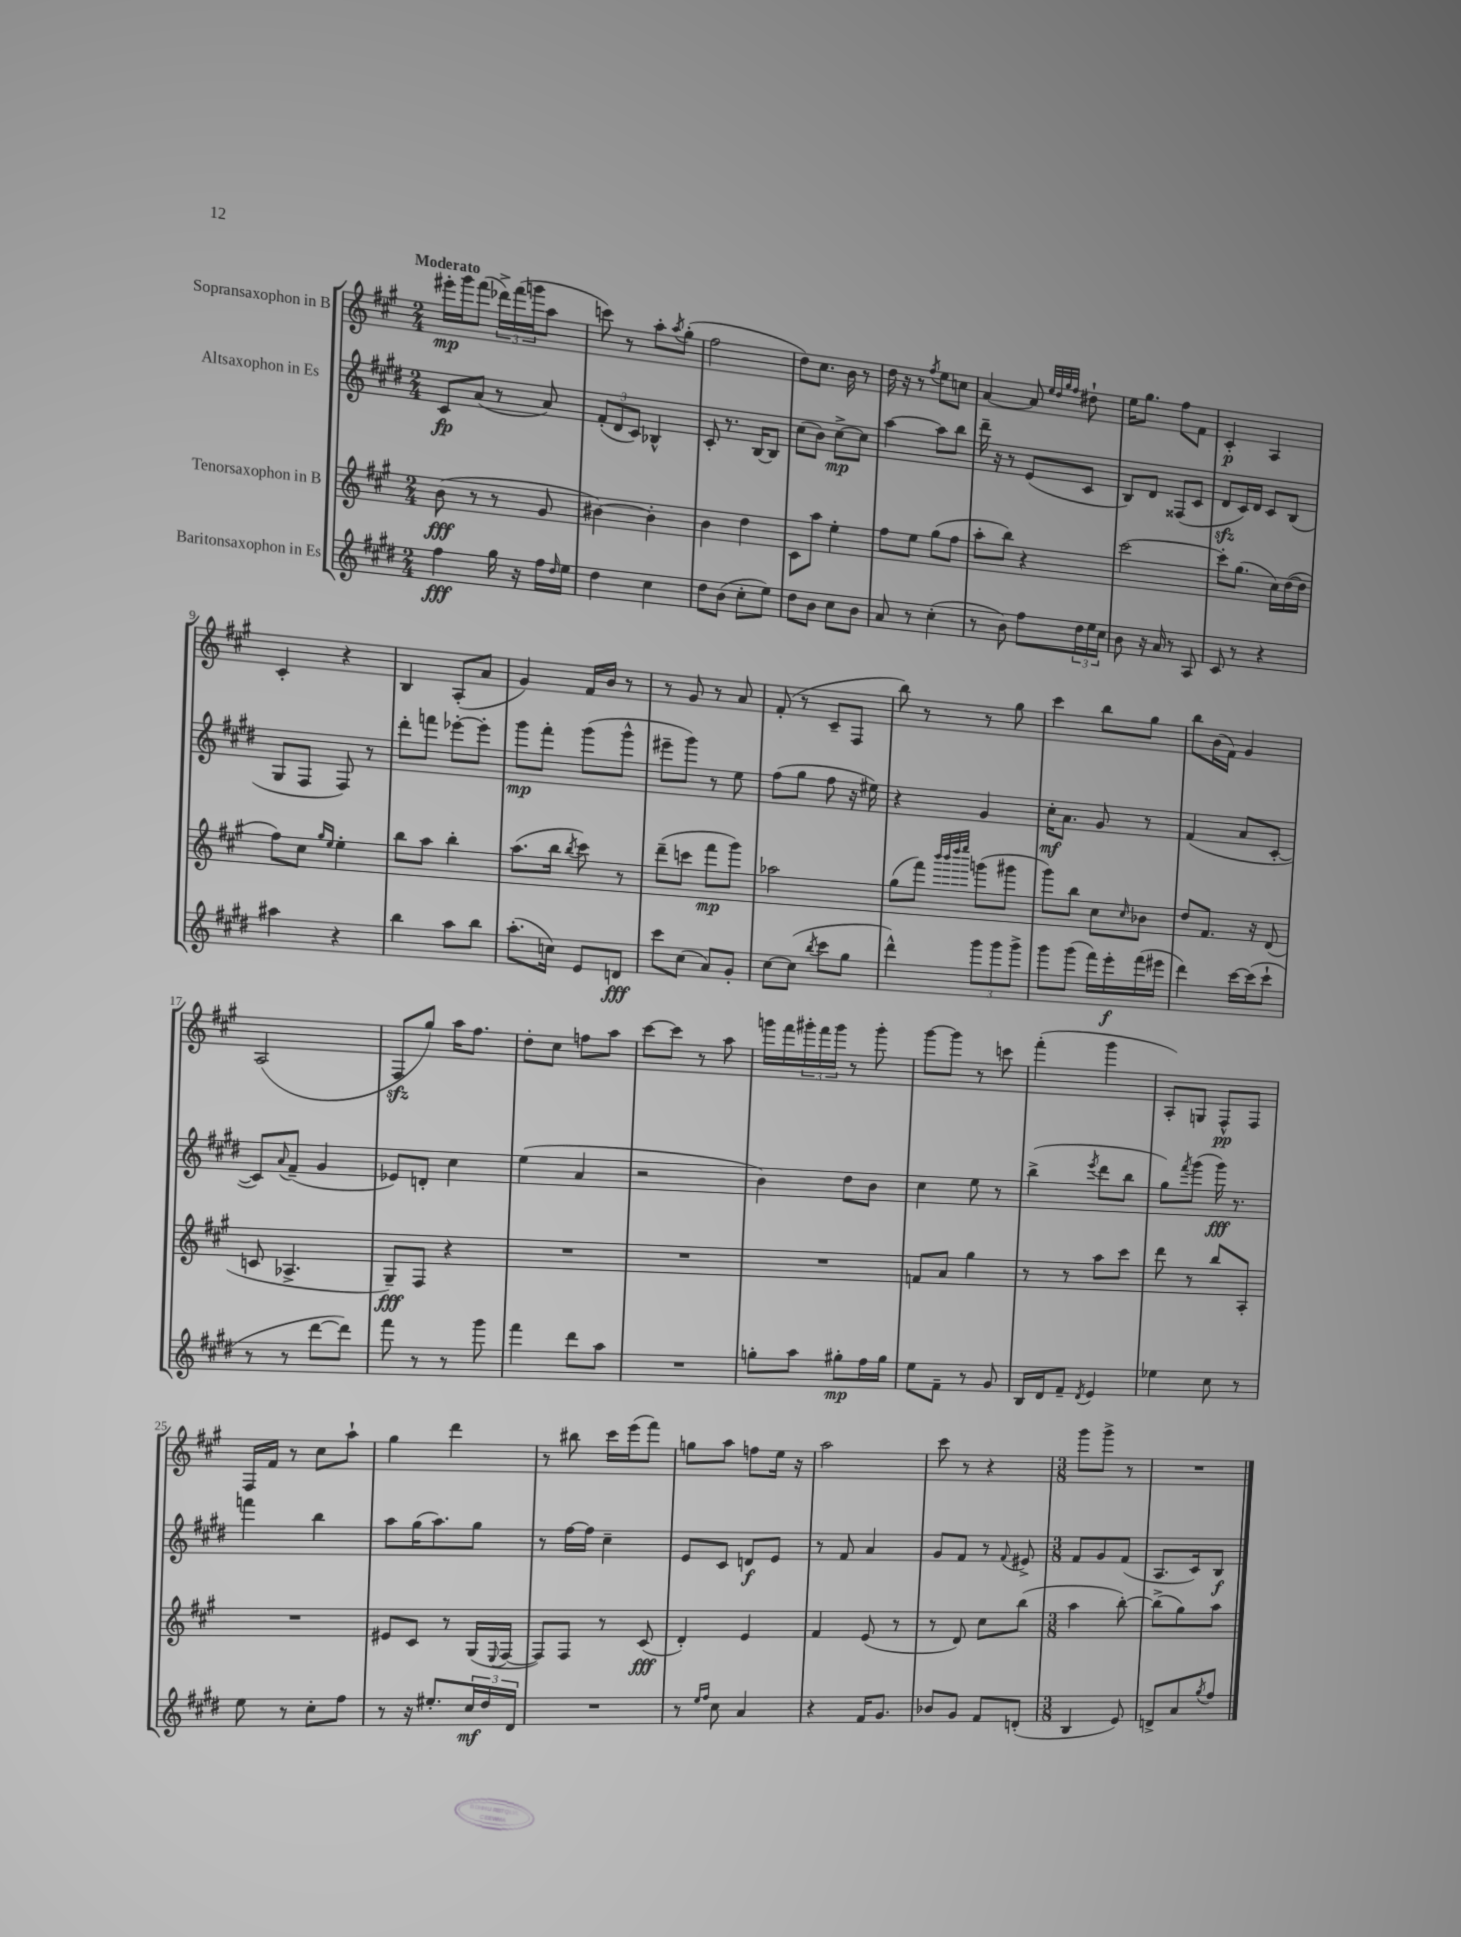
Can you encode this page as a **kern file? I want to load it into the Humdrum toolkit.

**kern	**kern	**kern	**kern
*staff4	*staff3	*staff2	*staff1
*clefG2	*clefG2	*clefG2	*clefG2
*k[f#c#g#d#]	*k[f#c#g#]	*k[f#c#g#d#]	*k[f#c#g#]
*M2/4	*M2/4	*M2/4	*M2/4
4ff#\	(8b\	8c#/L	16eee#'\LL
.	.	.	16ggg#\J
.	8r	(8a/J	(8fff#\J
16gg#\	8r	8r	24ddd-^\LL)
.	.	.	(24fff#\
16r	.	.	.
.	.	.	24ggg\J
16ff#\LL	8g#/	8a/)	8aa\J
16qqdd#/	.	.	.
16ee\JJ	.	.	.
=	=	=	=
4dd#\	[4b#\)	(12f#'/L	8ccc\)
.	.	12d#/	.
.	.	.	8r
.	.	12c#/J)	.
4cc#\	4b#'\]	4B-^^/	8aa'\L
.	.	.	8qaa/
.	.	.	(8gg#'\J
=	=	=	=
8dd#\L	4b\	8c#'/	2ff#\
(8b\J	.	8.r	.
8cc#'\L	4dd\	.	.
.	.	[16B/LK	.
8ee\J)	.	8B/]J	.
=	=	=	=
8dd#\L	8c#\L	(8cc#\L	8dd\L)
8b\J	8aa\J	8b\J)	8.cc#\J
8cc#\L	4ee'\	[8cc#^\L	.
.	.	.	16b\
8b\J	.	8cc#\]J	8r
=	=	=	=
8a/	8ff#\L	[4aa\	16dd\
.	.	.	16r
8r	8ee\J	.	8r
.	.	.	8qff#/
(4cc#'\	(8gg#\L	8aa\]L	8ee\L
.	8ff#\J	8bb\J	8cc\J
=	=	=	=
8r	8aa'\L	16ddd#~\	[4a/
.	.	16r	.
8b\)	8bb\J)	8r	.
8ff#\L	4r	(8e/L	8a/]
.	.	.	32qqee/LLL
.	.	.	32qqdd/
.	.	.	32qqgg#/
.	.	.	32qqff#/JJJ
24dd#\L	.	8c#/J	8dd#`\
24ee\	.	.	.
24cc#\JJ	.	.	.
=	=	=	=
8b\	[2ccc#\	8B/L)	16ee\LK
.	.	.	8.gg#\J
16r	.	8d#/J	.
16a/	.	.	.
8r	.	(8F##/L	8ff#\L
8A/	.	8c#/J	8f#\J
=	=	=	=
8c#/	8ccc#'\]L	8d#/L	4c#'/
8r	(8.gg#\J	16c#/L)	.
.	.	16d#/JJ	.
4r	.	8c#/L	4A/
.	16cc#\LL)	.	.
.	([16dd\	(8B/J	.
.	16dd\]JJ	.	.
=	=	=	=
4aa#\	8ff#\L)	8G#/L	4c#'/
.	8cc#\J	8F#/J	.
.	16qqgg#/LL	.	.
.	16qqee/JJ	.	.
4r	4ee'\	8F#/)	4r
.	.	8r	.
=	=	=	=
4bb\	8bb\L	8ddd#'\L	4B/
.	8aa\J	8fff\J	.
8aa\L	4bb'\	[8eee-'\L	(8A'/L
8bb\J	.	8eee-'\]J	8a/J
=	=	=	=
(8.aa'\L	(8.aa\L	8ggg#\L	4g#/)
.	.	8fff#'\J	.
16cc\Jk)	16bb\Jk	.	.
.	8qbb/	.	.
8e/L	8ccc#\)	(8ggg#\L	16f#/LL
.	.	.	16b/JJ
8d/J	8r	8ggg#^^\J	8r
=	=	=	=
8ccc#\L	(8ddd~\L	8eee#~\L	8r
(8cc#\J	8ccc\J	8ggg#\J)	8g#/
8a/L)	8fff#\L	8r	8r
8g#'/J	8ggg#\J)	8ee\	8a/
=	=	=	=
[8cc#\L	2aa-\	(8ff#\L	(8f#'/
(8cc#\]J	.	8gg#\J	8r
8qbb/	.	.	.
8ccc#\L	.	8ff#\	8c#~/L
8gg#\J	.	16r	8F#/J
.	.	16ee#\)	.
=	=	=	=
4ddd#^^\)	(8gg#\L	4r	8bb\)
.	8fff#\J)	.	8r
.	32qqbbb/LLL	.	.
.	32qqbbb/	.	.
.	32qqdddd/	.	.
.	32qqeeee/JJJ	.	.
12ggg#\L	(8ggg\L	4g#/	8r
12ggg#\	.	.	.
.	8ggg#\J	.	8gg#\
12ggg#^\J	.	.	.
=	=	=	=
8ggg#\L	8ggg#\L)	16cc#'\LK	4ccc#\
.	.	8.a\J	.
(8ggg#\J	8bb\J	.	.
16fff#\LL)	8cc#\L	8g#/	8bb\L
16eee'\	.	.	.
.	16qqcc#/	.	.
(16fff#\	8b-\J	8r	8gg#\J
16eee#\JJ	.	.	.
=	=	=	=
4ddd#\)	8dd/L	(4f#/	8bb\L
.	8.f#/J	.	(16b\L
.	.	.	16f#\JJ)
[16ccc#\LL	.	8a/L	4g#/
(16ccc#\]J	16r	.	.
8ccc#`\J	(8d/	[8c#'/J	.
=	=	=	=
8r	8c/	8c#/]L)	(2A/
.	.	8qqa/	.
8r	4.A-^/	(8f#~/J	.
[8ddd#\L	.	4g#/	.
8ddd#\]J)	.	.	.
=	=	=	=
8fff#\	8G#~/L)	8e-/L)	8F#/L
8r	8F#/J	8d'/J	8gg#/J)
8r	4r	4cc#\	16aa\LK
.	.	.	8.ff#\J
8ggg#\	.	.	.
=	=	=	=
4fff#\	2r	(4ee\	8dd'\L
.	.	.	8cc#\J
8ddd#\L	.	4a/	8ff\L
8aa\J	.	.	8aa\J
=	=	=	=
2r	2r	2r	[8ccc#\L
.	.	.	8ccc#\]J
.	.	.	8r
.	.	.	8aa\
=	=	=	=
8gg'\L	2r	4b\)	16ggg\LL
.	.	.	16fff#\
8aa\J	.	.	24ggg#'\
.	.	.	24fff#\
.	.	.	24ggg#\JJ
8gg#'\L	.	8dd#\L	8r
16ff#\L	.	8b\J	8ggg#'\
16gg#\JJ	.	.	.
=	=	=	=
8ee\L	8f/L	4cc#\	[8ggg#\L
8f#~\J	8a/J	.	8ggg#\]J
8r	4gg#\	8ee\	8r
8g#/	.	8r	8ccc\
=	=	=	=
16B/LL	8r	(4bb^\	(4fff#'\
16d#/J	.	.	.
8f#~/J	8r	.	.
8qd#/	.	8qeee/	.
4e/	8aa\L	8ddd#\L	4ggg#\
.	8ccc#\J	8bb\J	.
=	=	=	=
4ee-\	8ddd\	8gg#\L)	8A'/L)
.	.	8qfff#/	.
.	8r	(8ggg#\J	8G/J
8cc#\	8bb/L	16ggg#\)	8F#^^/L
.	.	8.r	.
8r	8A'/J	.	8F#/J
=	=	=	=
8ee\	2r	4fff\	16F#/LL
.	.	.	16f#/JJ
8r	.	.	8r
8cc#'\L	.	4bb\	8cc#\L
8ff#\J	.	.	8aa`\J
=	=	=	=
8r	8e#/L	8aa\L	4gg#\
16r	8c#/J	(16gg#\K	.
8.ee#'/L	.	8.aa\)	.
.	8r	.	4ddd\
24cc#/L	(16G#/LL	8gg#\J	.
24dd#/	.	.	.
.	8qqE/	.	.
.	[16F#/JJ	.	.
24d#/JJ	.	.	.
=	=	=	=
2r	8F#/]L)	8r	8r
.	8F#/J	[16ff#\LL	8bb#\
.	.	16ff#\]JJ	.
.	8r	4cc#~\	16ccc#\LL
.	.	.	(16eee\J
.	(8c#/	.	8fff#\J)
=	=	=	=
8r	4d'/)	8e/L	8gg\L
16qqee/LL	.	.	.
16qqff#/JJ	.	.	.
8cc#\	.	8c#/J	8aa\J
4a/	4e/	8d/L	8ff\L
.	.	8e/J	16ee\Jk
.	.	.	16r
=	=	=	=
4r	4f#/	8r	2aa\
.	.	8f#/	.
16f#/LK	(8e/	4a/	.
8.g#/J	.	.	.
.	8r	.	.
=	=	=	=
8b-/L	8r	8g#/L	8ccc#\
8g#/J	8d/)	8f#/J	8r
8f#/L	8cc#\L	8r	4r
.	.	8qqf#/	.
(8d'/J	(8bb\J	8e#^/	.
=	=	=	=
*M3/8	*M3/8	*M3/8	*M3/8
4B/	4aa\	8f#/L	8ggg#\L
.	.	8g#/	8ggg#^\J
8e/)	[8bb'\)	(8f#/J	8r
=	=	=	=
8d^/L	(8bb^\]L	8.A/L	4.r
8a/	8gg#\)	.	.
.	.	16c#/k)	.
8qgg#/	.	.	.
8ff#/J	8aa\J	8B/J	.
==	==	==	==
*-	*-	*-	*-
